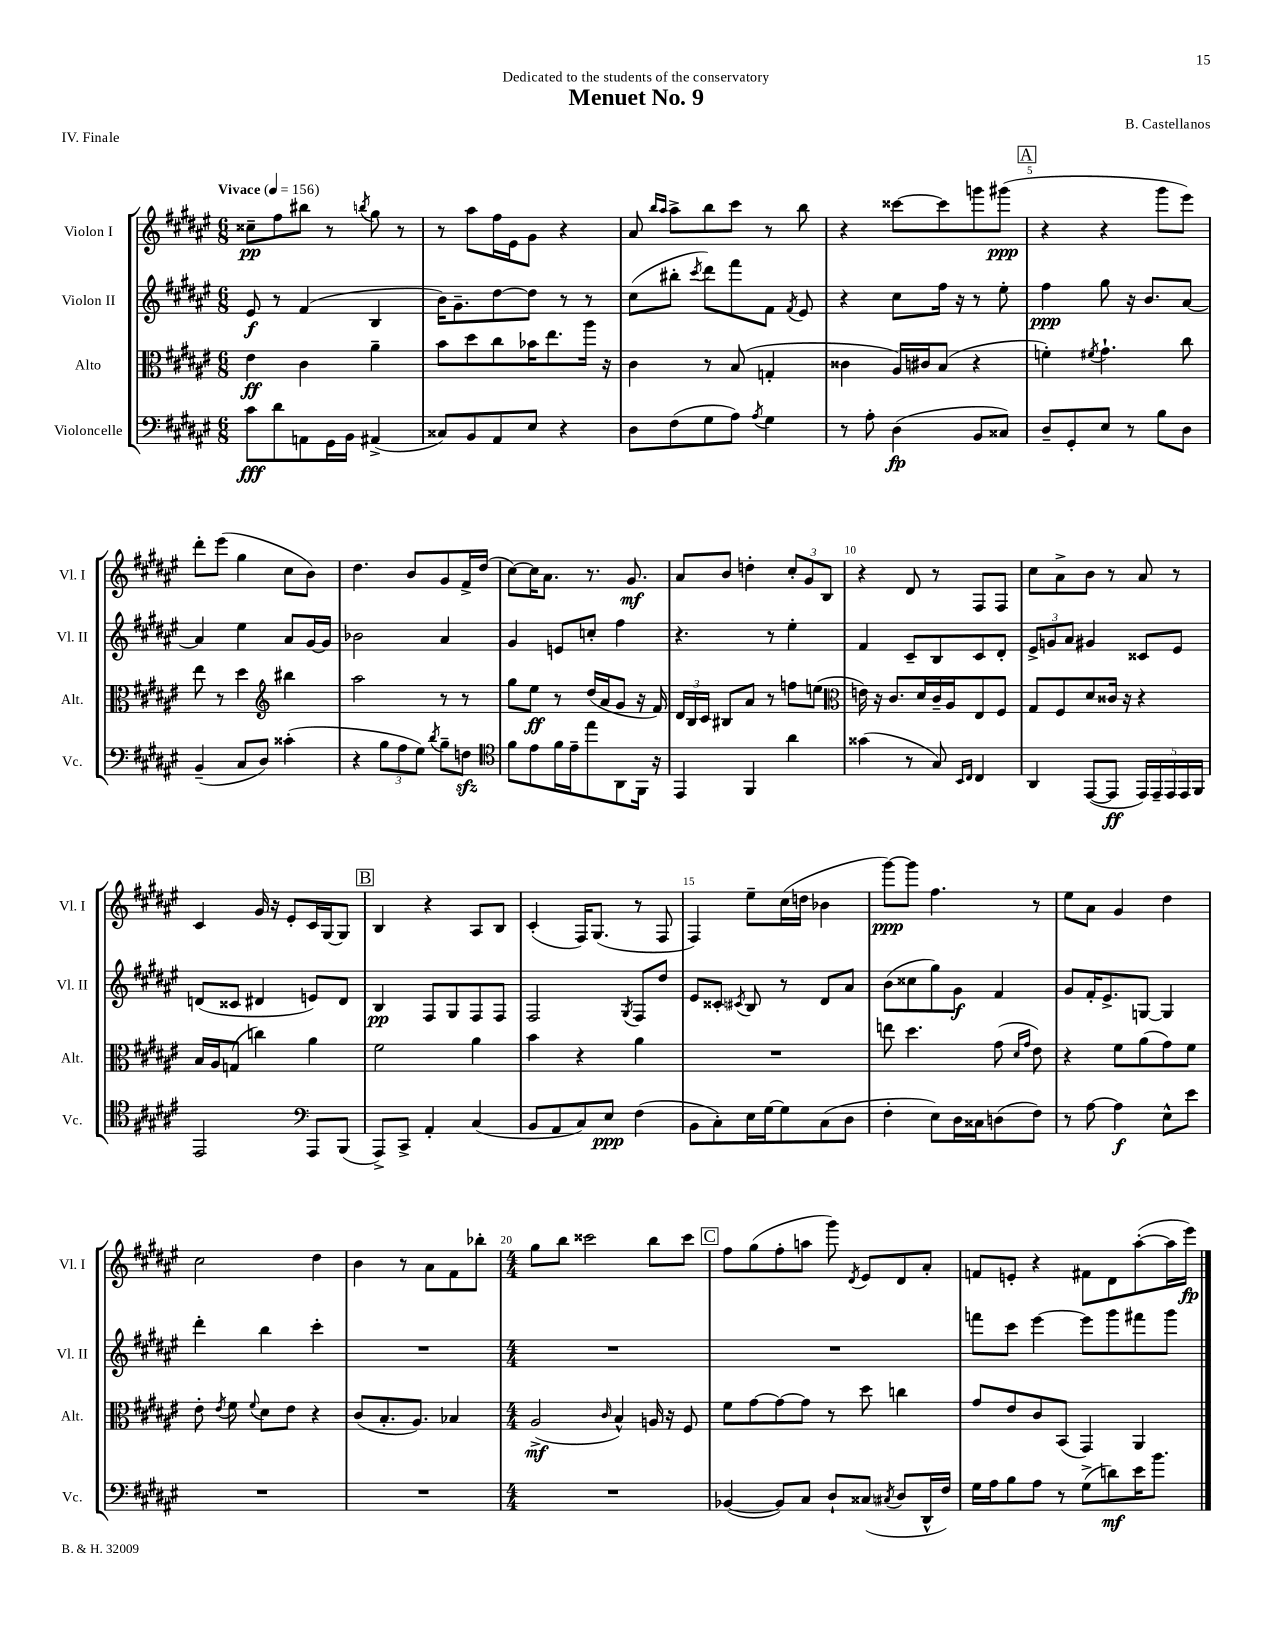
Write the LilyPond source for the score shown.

\header { title = "Menuet No. 9" composer = "B. Castellanos" dedication = "Dedicated to the students of the conservatory" piece = "IV. Finale" }
<<
\new StaffGroup <<
\new Staff = "s0" \with { instrumentName = "Violon I" shortInstrumentName = "Vl. I" } {
    \clef treble \key fis \major \numericTimeSignature \time 6/8 \tempo "Vivace" 4 = 156
    \autoBeamOff cisis''8[--\pp fis''8 bis''8] r8 \acciaccatura { b''8 } gis''8 r8 |
    r8 ais''8[ fis''16 eis'16 gis'8] r4 |
    ais'8 \grace { b''16[ ais''16] } ais''8[-> b''8 cis'''8] r8 b''8 |
    r4 cisis'''8[~ cisis'''8 g'''8 gis'''8]\ppp( |
    \mark \markup { \box "A" } r4 r4 gis'''8[ eis'''8]) |
    dis'''8[-. eis'''8]( gis''4 cis''8[ b'8]) |
    dis''4. b'8[ gis'8 fis'16-> dis''16]( |
    cis''8[~) cis''16 ais'8.] r8. gis'8.\mf |
    ais'8[ b'8] d''4-. \tuplet 3/2 { cis''8[-. gis'8 b8] } |
    r4 dis'8 r8 fis8[ fis8] |
    cis''8[ ais'8-> b'8] r8 ais'8 r8 |
    cis'4 gis'16 r16 eis'8[-. cis'16 gis16~ gis8] |
    \mark \markup { \box "B" } b4 r4 ais8[ b8] |
    cis'4-.( fis16[) gis8.]( r8 fis8 |
    fis4) eis''8[-- cis''16( d''16] bes'4 |
    gis'''8[~\ppp) gis'''8] fis''4. r8 |
    eis''8[ ais'8] gis'4 dis''4 |
    cis''2 dis''4 |
    b'4 r8 ais'8[ fis'8 bes''8]-. |
    \numericTimeSignature \time 4/4 gis''8[ b''8] cisis'''2 b''8[ cisis'''8] |
    \mark \markup { \box "C" } fis''8[ gis''8( fis''8-. a''8] gis'''8) \acciaccatura { dis'8 } eis'8[ dis'8 ais'8]-. |
    f'8[ e'8]-. r4 fis'8[ dis'8 ais''8~-.( ais''16 eis'''16]\fp) \bar "|." |
}
\new Staff = "s1" \with { instrumentName = "Violon II" shortInstrumentName = "Vl. II" } {
    \clef treble \key fis \major \numericTimeSignature \time 6/8
    \autoBeamOff eis'8\f r8 fis'4( b4 |
    b'16[) gis'8.-- dis''8~ dis''8] r8 r8 |
    cis''8[( bis''8]-. \acciaccatura { cis'''8 } dis'''8[) fis'''8 fis'8] \acciaccatura { fis'8 } eis'8 |
    r4 cis''8[ fis''16] r16 r8 eis''8-. |
    \mark \markup { \box "A" } fis''4\ppp gis''8 r16 b'8.[ ais'8]~ |
    ais'4 eis''4 ais'8[ gis'16~ gis'16] |
    bes'2 ais'4 |
    gis'4 e'8[ c''8]-. fis''4 |
    r4. r8 eis''4-. |
    fis'4 cis'8[-- b8 cis'8 dis'8]-. |
    \tuplet 3/2 { eis'8[-> g'8 ais'8] } gis'4 cisis'8[ eis'8] |
    d'8[( cisis'8] dis'4 e'8[) dis'8] |
    \mark \markup { \box "B" } b4\pp fis8[ gis8 fis8 fis8] |
    fis2 \acciaccatura { gis8 } fis8[ dis''8] |
    eis'8[ cisis'8]-. \acciaccatura { cis'8 } b8 r8 dis'8[ ais'8] |
    b'8[( cisis''8 gis''8) gis'8]\f fis'4 |
    gis'8[ fis'16-. eis'8.-> g8]~ g4 |
    dis'''4-. b''4 cis'''4-. |
    R2. |
    \numericTimeSignature \time 4/4 R1 |
    \mark \markup { \box "C" } R1 |
    f'''8[ cis'''8] eis'''4~ eis'''8[ gis'''8 fis'''8 gis'''8] \bar "|." |
}
\new Staff = "s2" \with { instrumentName = "Alto" shortInstrumentName = "Alt." } {
    \clef alto \key fis \major \numericTimeSignature \time 6/8
    \autoBeamOff eis'4\ff cis'4 ais'4-- |
    b'8[ dis''8 cis''8 bes'16 eis''8. ais''16] r16 |
    cis'4 r8 b8( g4-. |
    cisis'4 ais16[) cis'16 b8]( r4 |
    \mark \markup { \box "A" } f'4-.) \acciaccatura { fis'8 } gis'4.-! cis''8 |
    eis''8 r8 dis''4 \clef treble bis''4 |
    ais''2 r8 r8 |
    gis''8[ eis''8]\ff r8 dis''16[( ais'16 gis'8] r16 fis'16) |
    \tuplet 3/2 { dis'16[ b16 cis'16] } bis8[ ais'8] r8 f''8[ e''8]( |
    \clef alto e'16) r16 cis'8.[ dis'16 cis'16-- ais16 eis8 fis8] |
    gis8[ fis8 dis'8 cisis'16] r16 r4 |
    b16[ ais16 g8]( c''4) ais'4 |
    \mark \markup { \box "B" } fis'2 ais'4 |
    b'4 r4 ais'4 |
    R2. |
    e''8 dis''4. gis'8( \grace { dis'16[ gis'16] } eis'8) |
    r4 fis'8[ ais'8( gis'8) fis'8] |
    eis'8-. \acciaccatura { eis'8 } fis'8 \appoggiatura { fis'8 } dis'8[ eis'8] r4 |
    cis'8[( b8.-. ais8.]) bes4 |
    \numericTimeSignature \time 4/4 ais2->\mf( \grace { cis'16 } b4-^) a16 r16 fis8 |
    \mark \markup { \box "C" } fis'8[ gis'8~ gis'8~ gis'8] r8 dis''8 c''4 |
    gis'8[ eis'8 cis'8 b,8]( gis,4) ais,4 \bar "|." |
}
\new Staff = "s3" \with { instrumentName = "Violoncelle" shortInstrumentName = "Vc." } {
    \clef bass \key fis \major \numericTimeSignature \time 6/8
    \autoBeamOff cis'8[\fff dis'8 a,8 gis,16 b,16] ais,4->( |
    cisis8[) b,8 ais,8 eis8] r4 |
    dis8[ fis8( gis8 ais8]) \acciaccatura { ais8 } gis4 |
    r8 ais8-. dis4\fp( b,8[ cisis8]) |
    \mark \markup { \box "A" } dis8[-- gis,8-. eis8] r8 b8[ dis8] |
    b,4--( cis8[ dis8]) cisis'4-.( |
    r4 \tuplet 3/2 { b8[ ais8 gis8]) } \acciaccatura { dis'8 } b8[-- f8]\sfz |
    \clef tenor fis'8[ eis'8 fis'16 eis'16-- eis''8 ais,8 fis,16] r16 |
    eis,4 fis,4 ais'4 |
    gisis'4( r8 gis8) \grace { b,16[ cis16] } cis4 |
    ais,4 eis,8[~( eis,8]\ff \tuplet 5/4 { eis,16[) eis,16-- eis,16 eis,16 fis,16] } |
    eis,2 \clef bass ais,,8[ b,,8]( |
    \mark \markup { \box "B" } ais,,8[->) cis,8]-> ais,4-. cis4( |
    b,8[ ais,8 cis8) eis8]\ppp fis4( |
    b,8[ cis8-.) eis16 gis16~ gis8 cis8( dis8] |
    fis4-. eis8[) dis16 cisis16 d8( fis8]) |
    r8 ais8~ ais4\f eis8[-^ eis'8] |
    R2. |
    R2. |
    \numericTimeSignature \time 4/4 R1 |
    \mark \markup { \box "C" } bes,4~( bes,8[) cis8] dis8[-! cisis8]( \acciaccatura { cis8 } dis8[ dis,16-^ fis16]) |
    gis16[ ais16 b8 ais8] r8 gis8[->( d'8\mf) eis'16 b'8.] \bar "|." |
}
>>
>>
\layout { \context { \Score \override BarNumber.break-visibility = ##(#f #t #t) barNumberVisibility = #(every-nth-bar-number-visible 5) } }
